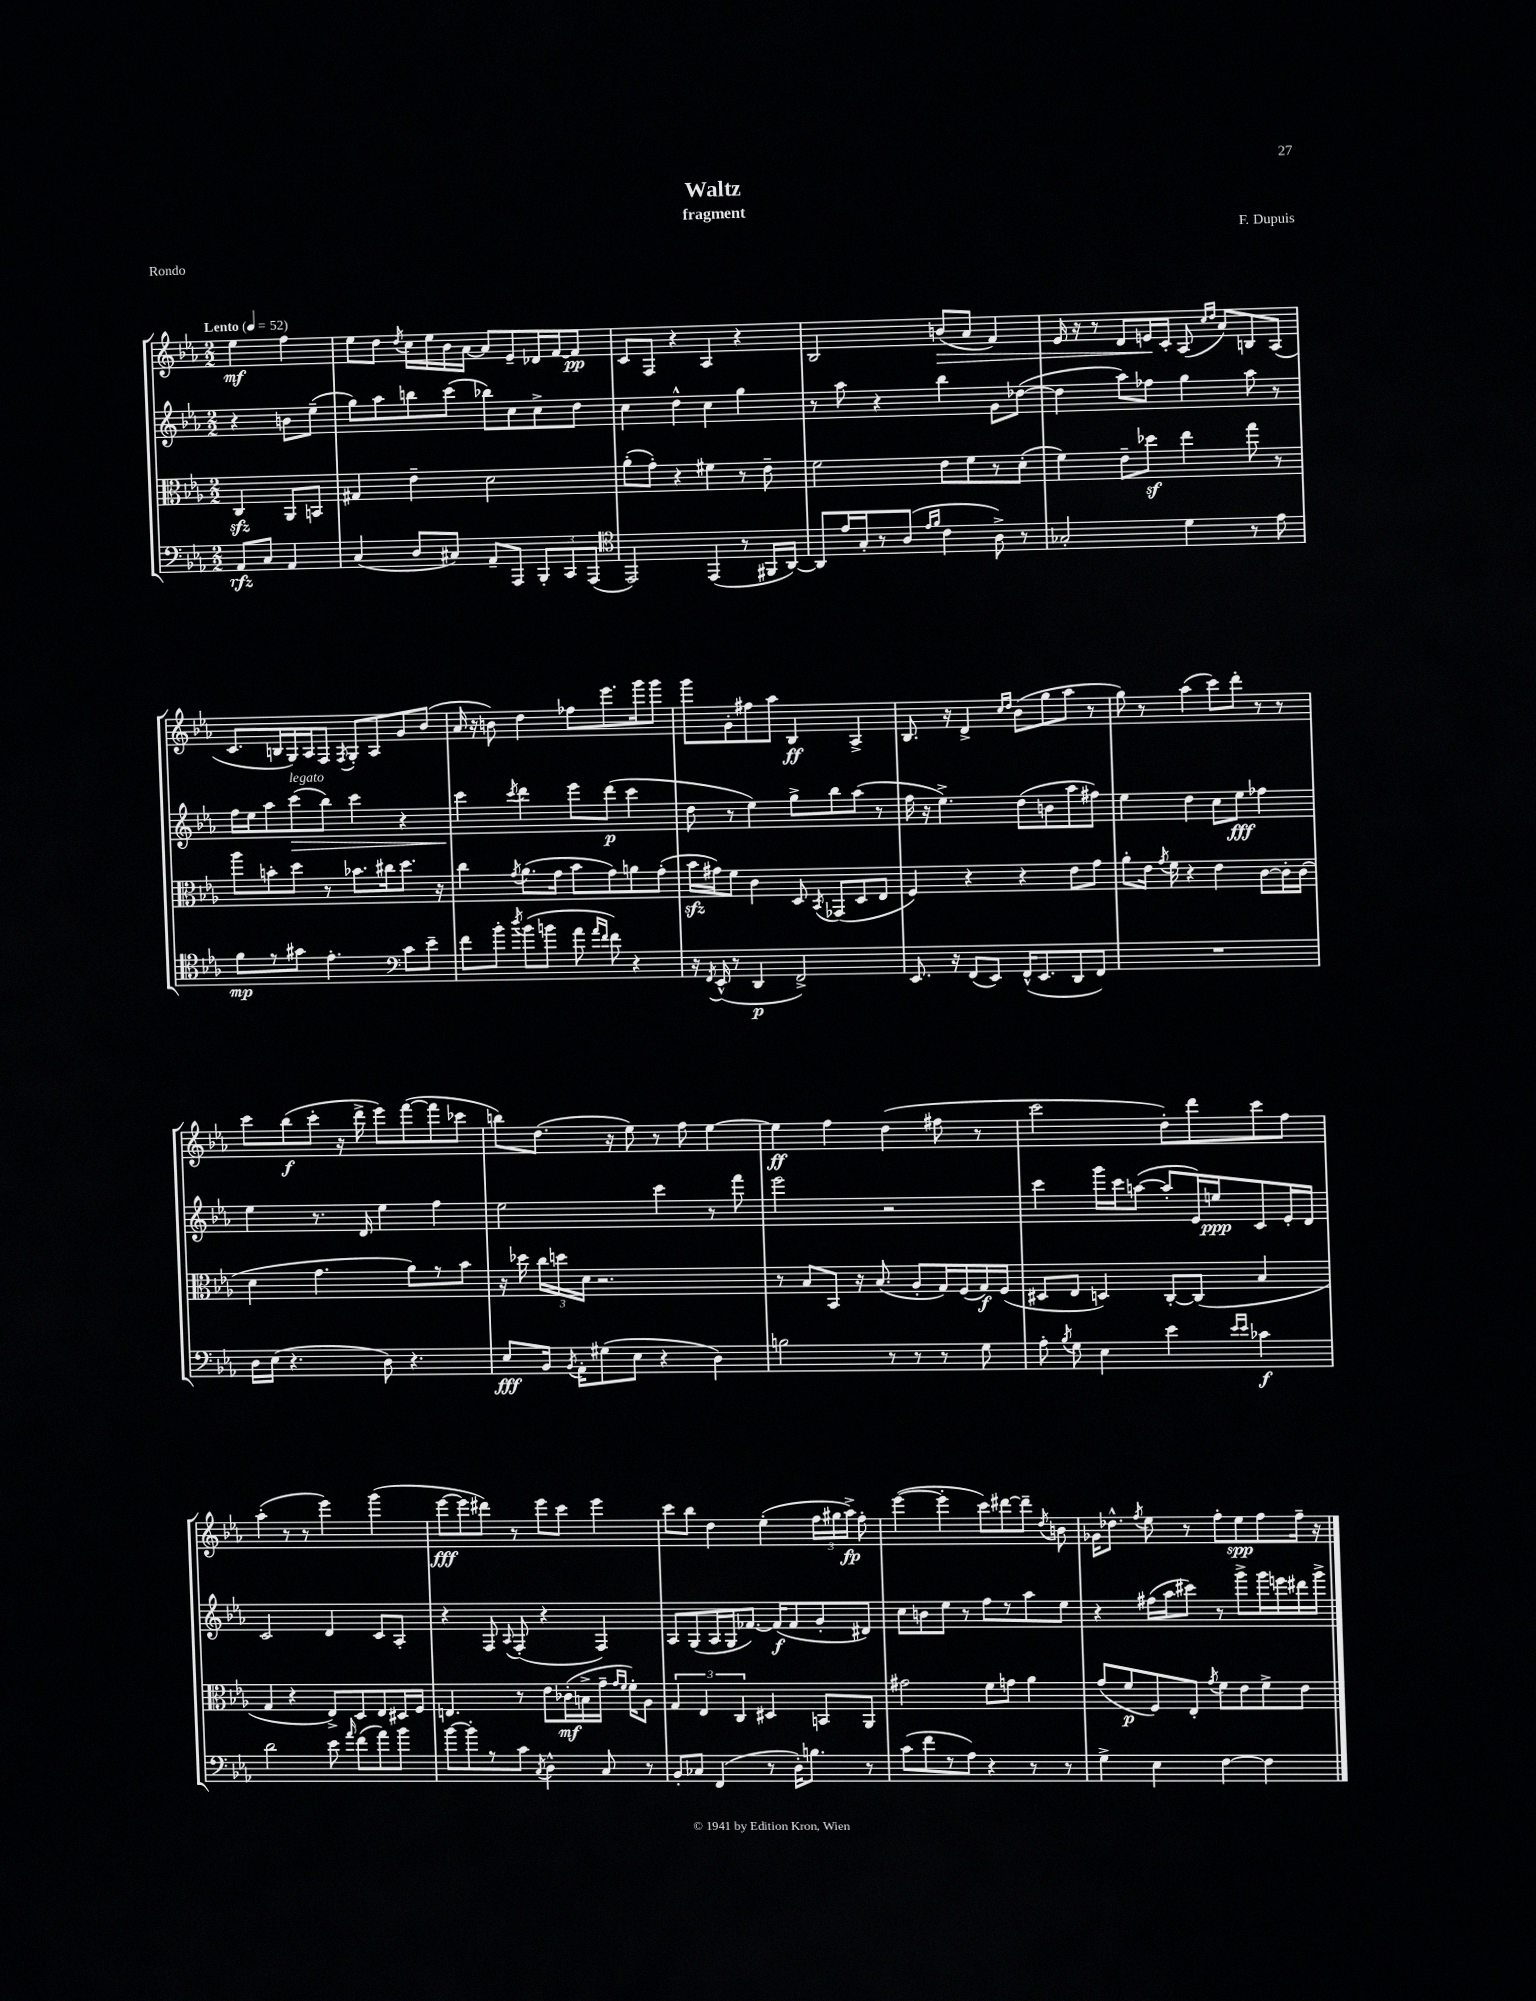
\header { title = "Waltz" composer = "F. Dupuis" subtitle = "fragment" piece = "Rondo" }
<<
\new StaffGroup <<
\new Staff = "s0" {
    \clef treble \key ees \major \numericTimeSignature \time 2/2 \partial 2 \tempo "Lento" 4 = 52
    \autoBeamOff ees''4\mf f''4 |
    ees''8[ d''8] \acciaccatura { d''8 } c''16[ ees''16 bes'16 aes'16]~ aes'8[ ees'8-- des'16 f'16~ f'8]\pp |
    c'8[ f8] r4 aes4 r4 |
    bes2 b'8[\>( aes'8] f'4) |
    ees'16 r16 r8 d'8[ e'16\! c'16]-. aes8( \grace { c''16[ d''16] } aes'8[) b8 aes8]( |
    c'8.[ b16 g16) aes16 f8] \acciaccatura { f8 } g8[-. aes8 g'8 bes'8]( |
    aes'16 r16 b'8) d''4 fes''8[ ees'''8. g'''16 g'''8] |
    g'''8[ g'8-. fis''8 aes''8] bes4\ff aes4-> |
    bes8. r16 d'4-> \grace { c''16[ d''16] } bes'8[( g''8 aes''8] r8 |
    g''8) r8 aes''4( c'''8[) d'''8]-. r8 r8 |
    c'''8[ bes''8\f( c'''8]-. r16 d'''16-> ees'''8[) f'''8~( f'''8 ces'''8] |
    b''8[) d''8.]( r16 ees''8) r8 f''8 ees''4~ |
    ees''4\ff f''4 d''4( fis''8 r8 |
    c'''2 d''8[-.) d'''8 c'''8 f''8] |
    aes''4-.( r8 r8 ees'''4) g'''4( |
    ees'''8[~\fff ees'''8 dis'''8]) r8 ees'''8[ c'''8] ees'''4 |
    c'''8[ bes''8] d''4 ees''4-.( \tuplet 3/2 { f''16[ gis''16 aes''16]->\fp) } f''8-. |
    ees'''4~( ees'''4-. c'''8[) dis'''8~ dis'''8]-- \acciaccatura { d''8 } b'8 |
    ges'16[ des''8.]-^ \acciaccatura { f''8 } ees''8 r8 f''8[-. ees''8\spp f''8 f''16]-- r16 \bar "|." |
}
\new Staff = "s1" {
    \clef treble \key ees \major \numericTimeSignature \time 2/2 \partial 2
    \autoBeamOff r4 b'8[ ees''8]--( |
    g''8[) aes''8 b''8 c'''8]( bes''8[) c''8 c''8-> d''8] |
    c''4 d''4-^ c''4 g''4 |
    r8 aes''8 r4 bes''4 g'8[ des''8]~( |
    des''4 aes''8[) fes''8] g''4 aes''8 r8 |
    f''16[ ees''16 aes''8 c'''8\>^\markup { \italic "legato" }( bes''8]) c'''4 r4 |
    c'''4\! \acciaccatura { c'''8 } d'''4 ees'''8[ d'''8]\p( c'''4 |
    d''8 r8 ees''4) g''8[-> bes''8 aes''8]( r8 |
    f''16 r16 ees''4.->) d''8[( b'8 aes''8 fis''8]) |
    ees''4 d''4 c''8[ ees''8]\fff fes''4 |
    ees''4 r8. d'16 ees''4 f''4 |
    ees''2 c'''4 r8 f'''8 |
    ees'''2 r2 |
    c'''4 g'''16[ c'''16 a''8]~( a''8[-. ees'16) e''16\ppp c'8 ees'16-. d'16] |
    c'2 d'4 c'8[ aes8]-. |
    r4 f8 \appoggiatura { aes8 } f8-.( r4 f4) |
    aes8[ g8( aes16 g16 fes'8.]~) fes'16[\f( fes'8 g'8-. dis'8]) |
    c''8[ b'8 ees''8] r8 f''8[ r8 aes''8 ees''8] |
    r4 fis''16[( aes''16 cis'''8]) r8 g'''8[-> g'''16 e'''16 dis'''16 g'''16]-> \bar "|." |
}
\new Staff = "s2" {
    \clef alto \key ees \major \numericTimeSignature \time 2/2 \partial 2
    \autoBeamOff c4\sfz aes,8[ b,8] |
    gis4 ees'4-- d'2 |
    aes'8[-.( g'8]-.) r4 fis'4 r8 ees'8-- |
    f'2 ees'8[ f'8 r8 d'8]-.( |
    f'4) ees'8[-- des''8]\sf ees''4 g''8 r8 |
    aes''8[ b'8-. d''8] r8 bes'8.[ cis''16 d''8.] r16 |
    c''4 \acciaccatura { g'8 } aes'8.[( g'16] bes'8[ g'8) a'8 g'8]-.( |
    bes'16[\sfz gis'16) f'8] c'4 d8 \acciaccatura { bes,8 } ges,8[( d8 ees8] |
    f4) r4 r4 ees'8[ g'8] |
    aes'8[-. ees'16] \acciaccatura { g'8 } f'16 r4 ees'4 c'8[~ c'16-. c'16]( |
    d'4 g'4. aes'8[) r8 bes'8] |
    r16 des''16 \tuplet 3/2 { c''16[ d''16 d'16] } r2. |
    r8 bes8[ bes,8] r16 bes8.( aes8[-. g16) f16( g16\f) f16]( |
    dis8[ ees8] d4) c8[~-. c8]( bes4 |
    g4 r4 ees8[->) d8 ees8 dis16 f16] |
    e4. r8 ees'8[ ces'16-.\mf( b16-> g'16]-- \grace { g'16[ f'16] } f'16[-.) aes8] |
    \tuplet 3/2 { g4 ees4 c4 } dis4 b,8[ aes,8] |
    gis'2 f'8[ g'8] aes'4 |
    g'8[( f'8\p f8) ees8]-. \acciaccatura { g'8 } f'8[ ees'8 f'8-> ees'8] \bar "|." |
}
\new Staff = "s3" {
    \clef bass \key ees \major \numericTimeSignature \time 2/2 \partial 2
    \autoBeamOff aes,8[\rfz c8] aes,4 |
    c4( d8[ cis8]) aes,8[-- aes,,8] \tuplet 3/2 { bes,,8[-. c,8 aes,,8]( } |
    \clef tenor ees,2) ees,4( r8 fis,16[ aes,16]~) |
    aes,8[ ees'16 g16-. r8 aes8]( \grace { ees'16[ f'16] } c'4 aes8->) r8 |
    ges2-. d'4 r8 ees'8 |
    f'8[\mp r8 gis'8] ees'4.-. \clef bass c'8[ ees'8]-- |
    f'8[ bes'8]-. \acciaccatura { d''8 } bes'8[( b'8] aes'8 \grace { aes'16[ f'16] } f'8) r4 |
    r16 \acciaccatura { f,8 } ees,16-^( r8 d,4\p f,2->) |
    ees,8. r16 f,8[( ees,8]) f,16[-^( ees,8. d,8 f,8]) |
    R1 |
    d16[ ees16]( r4. d8) r4. |
    ees8[\fff bes,16] \acciaccatura { bes,8 } aes,16[-. gis8( ees8] r4 d4) |
    b2 r8 r8 r8 g8 |
    aes8-. \acciaccatura { bes8 } g8 ees4 ees'4 \grace { ees'16[ ees'16] } ces'4\f |
    d'2 ees'8 \grace { aes'16 } f'8[( aes'8) bes'8] |
    bes'8[~ bes'8-. r8 c'8] \acciaccatura { c8 } d4-^ c8 r8 |
    bes,8[-. ces8] f,4( r8 d16[-.) b8.] r8 |
    c'8[( f'8 r8 aes8]) r4 r8 r8 |
    g4-> ees4 f4~ f4 \bar "|." |
}
>>
>>
\layout { \context { \Score \remove "Bar_number_engraver" } }
